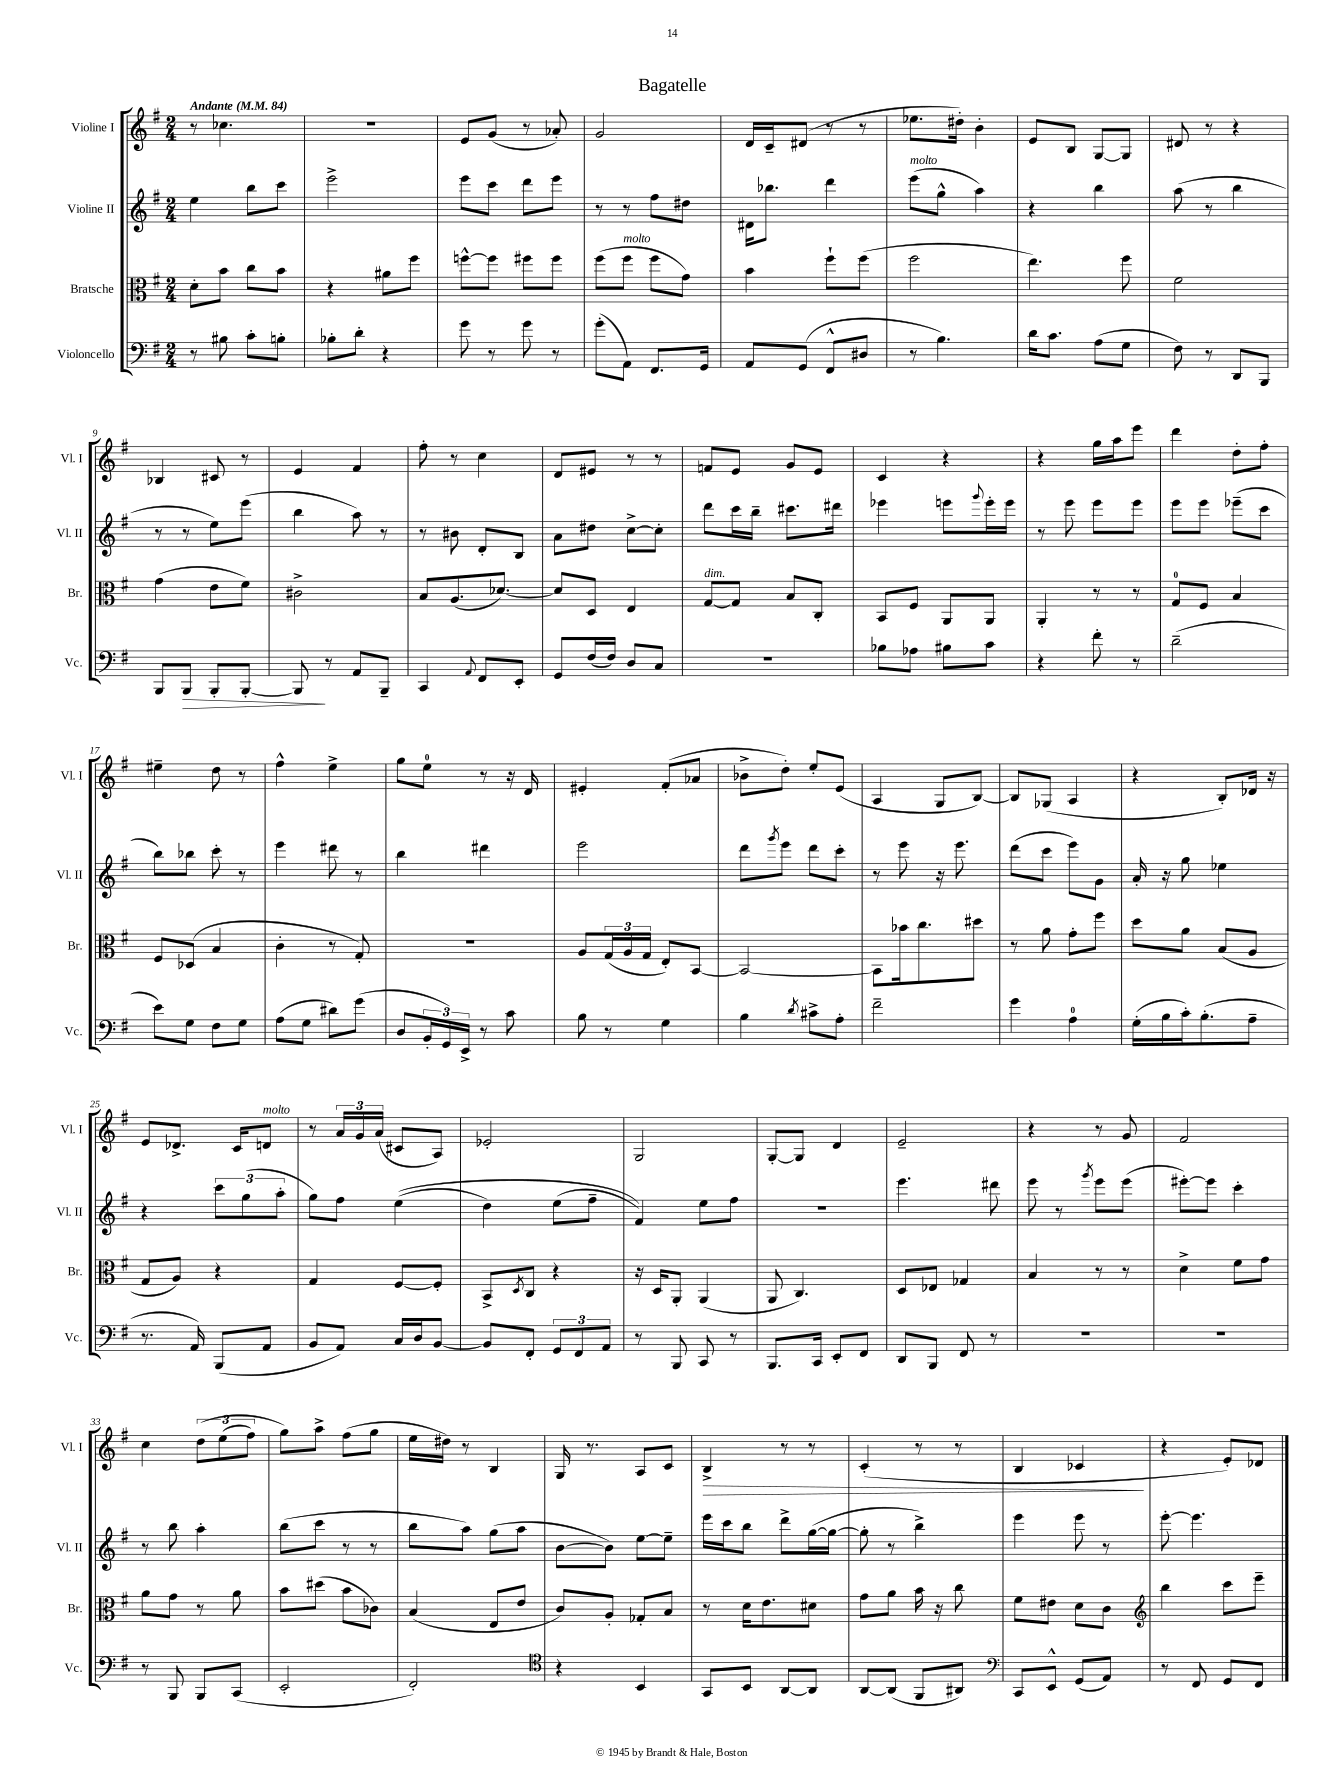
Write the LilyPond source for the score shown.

\header { title = "Bagatelle" }
<<
\new StaffGroup <<
\new Staff = "s0" \with { instrumentName = "Violine I" shortInstrumentName = "Vl. I" } {
    \clef treble \key g \major \numericTimeSignature \time 2/4 \tempo "Andante" 4 = 84
    r8 ces''4. |
    R2 |
    e'8 g'8( r8 aes'8-.) |
    g'2 |
    d'16 c'16-- dis'8( r8 r8 |
    ees''8. dis''16-.) b'4-. |
    e'8 b8 g8~ g8 |
    dis'8 r8 r4 |
    bes4 cis'8 r8 |
    e'4 fis'4 |
    fis''8-. r8 c''4 |
    d'8 eis'8 r8 r8 |
    f'8 e'8 g'8 e'8 |
    c'4 r4 |
    r4 g''16 a''16 e'''8 |
    d'''4 d''8-. fis''8-. |
    eis''4-- d''8 r8 |
    fis''4-^ e''4-> |
    g''8 e''8-0 r8 r16 d'16 |
    eis'4-. fis'8-.( aes'8 |
    bes'8-> d''8-.) e''8-. e'8( |
    a4 g8 b8~) |
    b8 ges8( a4 |
    r4 b8-.) des'16 r16 |
    e'8 des'8.-> c'16 d'8^\markup { \italic "molto" } |
    r8 \tuplet 3/2 { a'16 g'16 a'16( } cis'8 a8) |
    ees'2-. |
    g2 |
    g8~-. g8 d'4 |
    e'2-- |
    r4 r8 g'8 |
    fis'2 |
    c''4 \tuplet 3/2 { d''8\( e''8( fis''8) } |
    g''8\) a''8-> fis''8( g''8 |
    e''16 dis''16) r8 b4 |
    g16 r8. a8 c'8 |
    b4->\> r8 r8 |
    c'4-.( r8 r8 |
    b4 ces'4\! |
    r4 e'8-.) des'8 \bar "|." |
}
\new Staff = "s1" \with { instrumentName = "Violine II" shortInstrumentName = "Vl. II" } {
    \clef treble \key g \major \numericTimeSignature \time 2/4
    e''4 b''8 c'''8 |
    e'''2-> |
    e'''8 c'''8 d'''8 e'''8 |
    r8 r8 fis''8 dis''8 |
    dis'16 bes''8. d'''4 |
    e'''8^\markup { \italic "molto" }( g''8-^ a''4) |
    r4 b''4 |
    a''8( r8 b''4 |
    r8 r8 e''8) e'''8( |
    b''4 a''8) r8 |
    r8 bis'8 d'8-. b8 |
    a'8 dis''8 c''8~-> c''8-. |
    d'''8 c'''16 b''16-- cis'''8. dis'''16 |
    ees'''4 e'''8 \appoggiatura { g'''8 } e'''16-. e'''16 |
    r8 e'''8 e'''8 e'''8 |
    e'''8 e'''8 ees'''8--( c'''8 |
    b''8) bes''8 c'''8-. r8 |
    e'''4 dis'''8 r8 |
    b''4 dis'''4 |
    e'''2 |
    d'''8 \acciaccatura { g'''8 } e'''8 d'''8 c'''8-. |
    r8 e'''8 r16 e'''8. |
    d'''8( c'''8 e'''8) g'8 |
    a'16-. r16 g''8 ees''4 |
    r4 \tuplet 3/2 { c'''8 g''8( a''8-. } |
    g''8) fis''8 e''4(\( |
    d''4) e''8( fis''8-- |
    fis'4)\) e''8 fis''8 |
    R2 |
    e'''4. dis'''8 |
    e'''8 r8 \acciaccatura { g'''8 } e'''8 e'''8( |
    eis'''8~-.) eis'''8 c'''4-. |
    r8 b''8 a''4-. |
    b''8( c'''8 r8 r8 |
    b''8 a''8) g''8( a''8 |
    b'8~ b'8) e''8~ e''8-- |
    e'''16 c'''16 b''8 d'''8-> g''16~( g''16~ |
    g''8-. r8 b''4->) |
    e'''4 e'''8 r8 |
    e'''8~-. e'''4. \bar "|." |
}
\new Staff = "s2" \with { instrumentName = "Bratsche" shortInstrumentName = "Br." } {
    \clef alto \key g \major \numericTimeSignature \time 2/4
    d'8-. b'8 c''8 b'8 |
    r4 ais'8 fis''8 |
    f''8~-^ f''8 fis''8 fis''8 |
    fis''8( fis''8^\markup { \italic "molto" } fis''8 g'8) |
    b'4 fis''8-! fis''8( |
    fis''2 |
    e''4.) fis''8 |
    fis'2 |
    g'4( e'8 fis'8) |
    cis'2-> |
    b8 a8.( des'8.~) |
    des'8 d8 e4 |
    g8~^\markup { \italic "dim." } g8 b8 c8-. |
    b,8 fis8 a,8 a,8 |
    a,4-. r8 r8 |
    g8-0 fis8 b4 |
    fis8 des8( b4 |
    c'4-. r8 g8-.) |
    r2 |
    a8 \tuplet 3/2 { g16( a16 g16 } e8-.) b,8~ |
    b,2~ |
    b,8 bes'16 c''8. dis''8 |
    r8 a'8 g'8-. fis''8 |
    d''8 a'8 b8( a8 |
    g8 a8) r4 |
    g4 fis8~ fis8-. |
    b,8-> \acciaccatura { d8 } c8 r4 |
    r16 d16 a,8-. a,4( |
    a,8 c4.) |
    d8 ees8 ges4 |
    b4 r8 r8 |
    d'4-> fis'8 g'8 |
    a'8 g'8 r8 a'8 |
    b'8 dis''8( b'8 ces'8) |
    b4( e8 e'8 |
    c'8) a8-. ges8-. b8 |
    r8 d'16 e'8. dis'8 |
    g'8 a'8 b'16 r16 c''8 |
    fis'8 eis'8 d'8 c'8 |
    \clef treble b''4 c'''8 e'''8-- \bar "|." |
}
\new Staff = "s3" \with { instrumentName = "Violoncello" shortInstrumentName = "Vc." } {
    \clef bass \key g \major \numericTimeSignature \time 2/4
    r8 bis8 c'8-. b8-. |
    bes8-. d'8-. r4 |
    g'8 r8 g'8 r8 |
    g'8-.( a,8) fis,8. g,16 |
    a,8 g,8( fis,8-^ dis8 |
    r8 b4.) |
    d'16 c'8. a8( g8 |
    fis8) r8 d,8 b,,8 |
    b,,8 b,,8\> b,,8-. b,,8~-. |
    b,,8\! r8 a,8 b,,8-- |
    c,4 \appoggiatura { a,8 } fis,8 e,8-. |
    g,8 fis16( fis16) d8 c8 |
    R2 |
    bes8 aes8 bis8 c'8 |
    r4 fis'8-. r8 |
    d'2--( |
    e'8) g8 fis8 g8 |
    a8( g8 dis'8) g'8( |
    d8 \tuplet 3/2 { b,16-. g,16) e,16-> } r8 c'8 |
    b8 r8 g4 |
    b4 \acciaccatura { d'8 } cis'8-> a8-. |
    fis'2-- |
    g'4 a4-0 |
    g16-.( b16 c'16-.) b8.-.( a8-- |
    r8. a,16) b,,8( a,8 |
    b,8 a,8) c16 d16 b,8~ |
    b,8 fis,8-. \tuplet 3/2 { g,8 fis,8 a,8 } |
    r8 b,,8 c,8 r8 |
    b,,8. c,16 e,8-. fis,8 |
    d,8 b,,8 fis,8 r8 |
    R2 |
    R2 |
    r8 b,,8 b,,8 c,8( |
    e,2-. |
    fis,2-.) |
    \clef tenor r4 b,4 |
    g,8 b,8 a,8~ a,8 |
    a,8~ a,8( fis,8 ais,8) |
    \clef bass c,8 e,8-^ g,8( a,8) |
    r8 fis,8 g,8 fis,8 \bar "|." |
}
>>
>>
